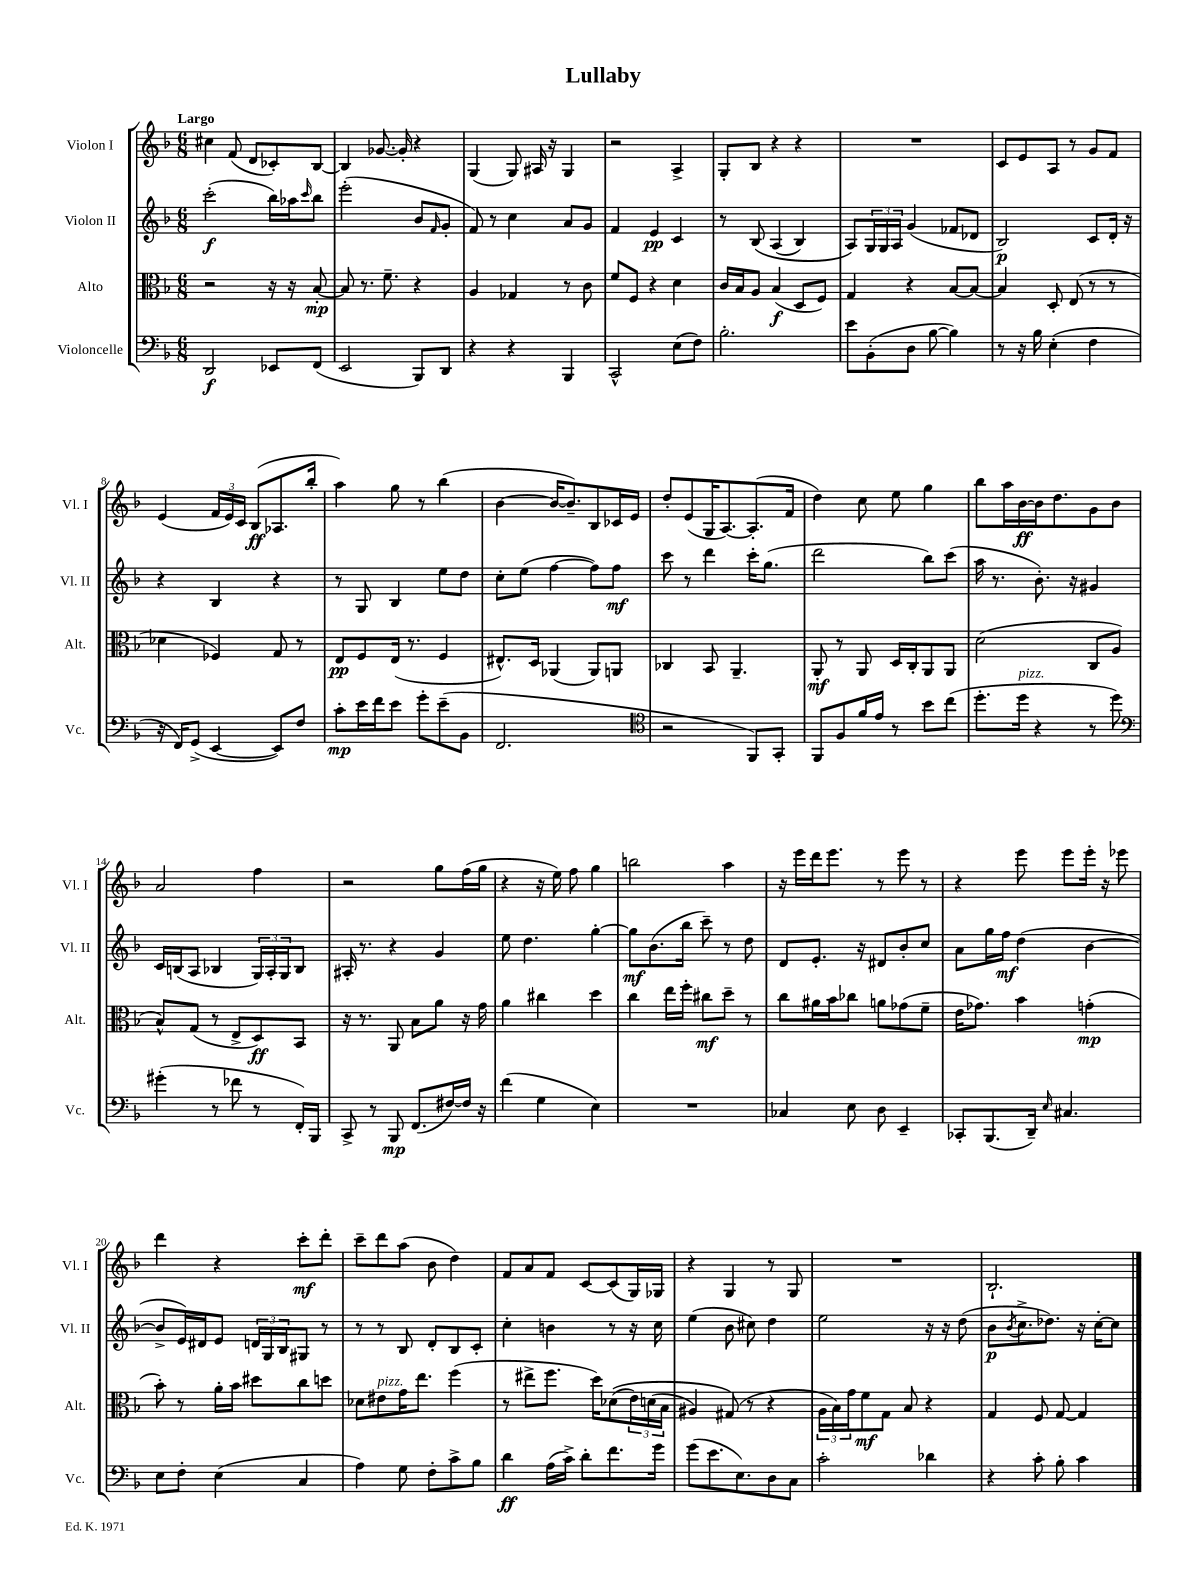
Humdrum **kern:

**kern	**dynam	**kern	**dynam	**kern	**dynam	**kern	**dynam
*part4	*part4	*part3	*part3	*part2	*part2	*part1	*part1
*staff4	*staff4	*staff3	*staff3	*staff2	*staff2	*staff1	*staff1
*I"Violoncelle	*	*I"Alto	*	*I"Violon II	*	*I"Violon I	*
*I'Vc.	*	*I'Alt.	*	*I'Vl. II	*	*I'Vl. I	*
*clefF4	*	*clefC3	*	*clefG2	*	*clefG2	*
*k[b-]	*	*k[b-]	*	*k[b-]	*	*k[b-]	*
*M6/8	*	*M6/8	*	*M6/8	*	*M6/8	*
=1	=1	=1	=1	=1	=1	=1	=1
!	!	!	!	!	!	!LO:TX:a:B:t=Largo	!
2DD/	f	2r	.	(2ccc'\	f	4cc#X\	.
.	.	.	.	.	.	(8f/	.
.	.	.	.	.	.	8d/L	.
8EE-X/L	.	16r	.	16bb-\LL)	.	8c-X'/)	.
.	.	16r	.	16aa-X\J	.	.	.
.	.	.	.	16qqccc/	.	.	.
(8FF/J	.	[8B-'/	mp	8bb-\J	.	[8B-/J	.
=2	=2	=2	=2	=2	=2	=2	=2
2EE/	.	8B-/]	.	(2eee'\	.	4B-/]	.
.	.	8.r	.	.	.	.	.
.	.	.	.	.	.	[8.g-X/	.
.	.	8.f~\	.	.	.	.	.
.	.	.	.	.	.	16g-'/]	.
8BBB-/L)	.	4r	.	8b-/L	.	4r	.
.	.	.	.	16qqf/	.	.	.
8DD/J	.	.	.	8g'/J	.	.	.
=3	=3	=3	=3	=3	=3	=3	=3
4r	.	4A/	.	8f/)	.	(4G/	.
.	.	.	.	8r	.	.	.
4r	.	4G-X/	.	4cc\	.	8G/)	.
.	.	.	.	.	.	16A#X/	.
.	.	.	.	.	.	16r	.
4BBB-/	.	8r	.	8a/L	.	4G/	.
.	.	8c\	.	8g/J	.	.	.
=4	=4	=4	=4	=4	=4	=4	=4
2CC^^/	.	8f/L	.	4f/	.	2r	.
.	.	8F/J	.	.	.	.	.
.	.	4r	.	4e/	pp	.	.
(8E\L	.	4d\	.	4c/	.	4A^/	.
8F\J)	.	.	.	.	.	.	.
=5	=5	=5	=5	=5	=5	=5	=5
2.B-'\	.	16c/LL	.	8r	.	8G'/L	.
.	.	16B-/J	.	.	.	.	.
.	.	8A/J	.	(8B-/	.	8B-/J	.
.	.	(4B-/	f	(4A/	.	4r	.
.	.	8D/L	.	4B-/)	.	4r	.
.	.	8F/J)	.	.	.	.	.
=6	=6	=6	=6	=6	=6	=6	=6
8e\L	.	4G/	.	8A/L)	.	2.r	.
(8BB-'\	.	.	.	24G/L	.	.	.
.	.	.	.	24G/	.	.	.
.	.	.	.	24A/JJ	.	.	.
8D\J	.	4r	.	(4g/	.	.	.
[8B-\	.	.	.	.	.	.	.
4B-\])	.	[8B-/L	.	8f-X/L	.	.	.
.	.	8B-/J_	.	8d-X/J	.	.	.
=7	=7	=7	=7	=7	=7	=7	=7
8r	.	4B-/]	.	2B-/)	p	8c/L	.
16r	.	.	.	.	.	8e/	.
16B-\	.	.	.	.	.	.	.
(4E'\	.	8D'/	.	.	.	8A/J	.
.	.	(8E/	.	.	.	8r	.
4F\	.	8r	.	8c/L	.	8g/L	.
.	.	8r	.	16d'/Jk	.	8f/J	.
.	.	.	.	16r	.	.	.
!!LO:LB:g=z
=8	=8	=8	=8	=8	=8	=8	=8
16r	.	4d-X\	.	4r	.	(4e/	.
16FF/KL)	.	.	.	.	.	.	.
(8GG^/J	.	.	.	.	.	.	.
[4EE/	.	4F-X/)	.	4B-/	.	24f/LL	.
.	.	.	.	.	.	24e/)	.
.	.	.	.	.	.	24c/JJ	.
.	.	.	.	.	.	(8B-/L	ff
8EE/L])	.	8G/	.	4r	.	8.A-X/	.
8F/J	.	8r	.	.	.	.	.
.	.	.	.	.	.	16bb-'/Jk	.
=9	=9	=9	=9	=9	=9	=9	=9
8c'\L	mp	8E/L	pp	8r	.	4aa\)	.
16e\L	.	8F/	.	8G/	.	.	.
16f\J	.	.	.	.	.	.	.
8e\J	.	(16E/Jk	.	4B-/	.	8gg\	.
.	.	8.r	.	.	.	.	.
8g'\L	.	.	.	.	.	8r	.
(8e~\	.	4F/	.	8ee\L	.	(4bb-\	.
8BB-\J	.	.	.	8dd\J	.	.	.
=10	=10	=10	=10	=10	=10	=10	=10
2.FF/	.	8.E#X^^/L)	.	8cc'\L	.	[4b-\	.
.	.	.	.	(8ee\J	.	.	.
.	.	16D/Jk	.	.	.	.	.
.	.	(4AA-X/	.	[4ff\	.	16b-/KL_	.
.	.	.	.	.	.	8.b-~/])	.
.	.	8AA-/L)	.	8ff\L])	.	8B-/	.
.	.	8AAn/J	.	8ff\J	mf	16c-X/L	.
.	.	.	.	.	.	16e/JJ	.
=11	=11	=11	=11	=11	=11	=11	=11
*clefC4	*	*	*	*	*	*	*
2r	.	4C-X/	.	8ccc\	.	8dd'/L	.
.	.	.	.	8r	.	(8e/	.
.	.	8BB-/	.	4ddd\	.	16G/K	.
.	.	.	.	.	.	[8.A/)	.
.	.	4.AA~/	.	.	.	.	.
8FF/L)	.	.	.	16ccc'\KL	.	(8.A'/]	.
.	.	.	.	(8.gg\J	.	.	.
8GG'/J	.	.	.	.	.	.	.
.	.	.	.	.	.	16f/Jk	.
=12	=12	=12	=12	=12	=12	=12	=12
8FF/L	.	8AA'/	mf	2ddd\	.	4dd\)	.
8F/	.	8r	.	.	.	.	.
16f/L	.	8AA/	.	.	.	8cc\	.
16e/JJ	.	.	.	.	.	.	.
8r	.	16D/LL	.	.	.	8ee\	.
.	.	16C'/J	.	.	.	.	.
8b-\L	.	8AA/	.	8bb-\L)	.	4gg\	.
(8cc\J	.	8AA/J	.	(8ccc\J	.	.	.
=13	=13	=13	=13	=13	=13	=13	=13
8.dd'\L	.	(2d\	.	16aa\	.	8bb-\L	.
.	.	.	.	8.r	.	.	.
.	.	.	.	.	.	16aa\L	.
!LO:TX:a:i:t=pizz.	!	!	!	!	!	!	!
16dd\Jk	.	.	.	.	.	[16b-\	ff
4r	.	.	.	8.b-'\)	.	16b-\J]	.
.	.	.	.	.	.	8.dd\	.
.	.	.	.	16r	.	.	.
8r	.	8C/L	.	4g#X/	.	8g\	.
8dd\)	.	8A/J	.	.	.	8b-\J	.
!!LO:LB:g=z
=14	=14	=14	=14	=14	=14	=14	=14
*clefF4	*	*	*	*	*	*	*
(4g#X'\	.	8B-^^/L)	.	16c/LL	.	2a/	.
.	.	.	.	(16Bn/J	.	.	.
.	.	(8G/J	.	8A/J	.	.	.
8r	.	8r	.	4B-X/	.	.	.
8f-X\	.	8E^/L	.	.	.	.	.
8r	.	8D/)	ff	24G/LL)	.	4ff\	.
.	.	.	.	24A'/	.	.	.
.	.	.	.	24G/J	.	.	.
16FF'/LL)	.	8BB-/J	.	8B-/J	.	.	.
16BBB-/JJ	.	.	.	.	.	.	.
=15	=15	=15	=15	=15	=15	=15	=15
8CC^/	.	16r	.	16A#X'/	.	2r	.
.	.	8.r	.	8.r	.	.	.
8r	.	.	.	.	.	.	.
8BBB-/	mp	8AA/	.	4r	.	.	.
(8.FF/L	.	8B-\L	.	.	.	.	.
.	.	8a\J	.	4g/	.	8gg\L	.
[16F#X/L)	.	.	.	.	.	.	.
16F#/JJ]	.	16r	.	.	.	(16ff\L	.
16r	.	16g\	.	.	.	16gg\JJ	.
=16	=16	=16	=16	=16	=16	=16	=16
(4f\	.	4a\	.	8ee\	.	4r	.
.	.	.	.	4.dd\	.	.	.
4G\	.	4cc#X\	.	.	.	16r	.
.	.	.	.	.	.	16ee\)	.
.	.	.	.	.	.	8ff\	.
4E\)	.	4dd\	.	[4gg'\	.	4gg\	.
=17	=17	=17	=17	=17	=17	=17	=17
2.r	.	4cc\	.	8gg\L]	mf	2bbn\	.
.	.	.	.	(8.b-\	.	.	.
.	.	16ee\LL	.	.	.	.	.
.	.	16ff'\JJ	.	16bb-\Jk	.	.	.
.	.	8cc#X\L	mf	8ccc~\)	.	.	.
.	.	8dd~\J	.	8r	.	4aa\	.
.	.	8r	.	8dd\	.	.	.
=18	=18	=18	=18	=18	=18	=18	=18
4C-X/	.	8cc\L	.	8d/L	.	16r	.
.	.	.	.	.	.	16eee\LL	.
.	.	16a#X\L	.	8.e'/J	.	16ddd\J	.
.	.	16b-\J	.	.	.	8.eee\J	.
8E\	.	8cc-X\J	.	.	.	.	.
.	.	.	.	16r	.	.	.
8D\	.	8an\L	.	8d#X/L	.	8r	.
4EE~/	.	(8g-X\	.	8b-'/	.	8eee\	.
.	.	8f~\J	.	8cc/J	.	8r	.
=19	=19	=19	=19	=19	=19	=19	=19
8CC-X'/L	.	16e\KL	.	8a\L	.	4r	.
.	.	8.g-X\J)	.	.	.	.	.
(8.BBB-/	.	.	.	16gg\L	.	.	.
.	.	.	.	16ff\JJ	mf	.	.
.	.	4b-\	.	(4dd\	.	8eee\	.
16DD~/Jk)	.	.	.	.	.	.	.
16qqE/	.	.	.	.	.	.	.
4.C#X/	.	.	.	.	.	8eee\L	.
.	.	(4gn'\	mp	[4b-\	.	16eee'\Jk	.
.	.	.	.	.	.	16r	.
.	.	.	.	.	.	8eee-X\	.
!!LO:LB:g=z
=20	=20	=20	=20	=20	=20	=20	=20
8E\L	.	8b-'\)	.	8b-^/L]	.	4ddd\	.
8F'\J	.	8r	.	16e/L)	.	.	.
.	.	.	.	16d#X/J	.	.	.
(4E\	.	16a'\LL	.	8e/J	.	4r	.
.	.	16b-\JJ	.	.	.	.	.
.	.	8dd#X\L	.	24dn/LL	.	.	.
.	.	.	.	24G/	.	.	.
.	.	.	.	24B-/J	.	.	.
4C/	.	8cc\	.	8G#X/J	.	8ccc'\L	mf
.	.	8ddn\J	.	8r	.	8ddd'\J	.
=21	=21	=21	=21	=21	=21	=21	=21
4A\)	.	8d-X\L	.	8r	.	8ccc~\L	.
!	!	!LO:TX:a:i:t=pizz.	!	!	!	!	!
.	.	8e#X\	.	8r	.	8ddd\	.
8G\	.	16g\K	.	8B-/	.	(8aa\J	.
.	.	8.ee\J	.	.	.	.	.
8F'\L	.	.	.	8d'/L	.	8b-\	.
8c^\	.	(4ff\	.	8B-/	.	4dd\)	.
8B-\J	.	.	.	8c'/J	.	.	.
=22	=22	=22	=22	=22	=22	=22	=22
4d\	ff	8r	.	4cc'\	.	8f/L	.
.	.	8ee#X^\L	.	.	.	8a/	.
(16A\LL	.	8.ff\J	.	4bn\	.	8f/J	.
16c^\JJ)	.	.	.	.	.	.	.
8d'\L	.	.	.	.	.	[8c/L	.
.	.	16dd\KL)	.	.	.	.	.
8.f\	.	((8d-X\	.	8r	.	(8c/]	.
.	.	24e\L)	.	16r	.	16G/L)	.
.	.	(24dn\	.	.	.	.	.
16g\Jk	.	.	.	16cc\	.	16G-X/JJ	.
.	.	24B-\JJ	.	.	.	.	.
=23	=23	=23	=23	=23	=23	=23	=23
(8g\L	.	4A#X/)	.	(4ee\	.	4r	.
8.e\	.	.	.	.	.	.	.
.	.	(8G#X/)	.	8b-\	.	4G/	.
8.E\)	.	.	.	.	.	.	.
.	.	8r	.	8cc#X\)	.	.	.
8D\	.	4r	.	4dd\	.	8r	.
8C\J	.	.	.	.	.	8G/	.
=24	=24	=24	=24	=24	=24	=24	=24
2c'\	.	24A\LL	.	2ee\	.	2.r	.
.	.	24B-\)	.	.	.	.	.
.	.	24g\J	.	.	.	.	.
.	.	8f\	mf	.	.	.	.
.	.	8G\J	.	.	.	.	.
.	.	8B-/	.	.	.	.	.
4d-X\	.	4r	.	16r	.	.	.
.	.	.	.	16r	.	.	.
.	.	.	.	(8dd\	.	.	.
=25	=25	=25	=25	=25	=25	=25	=25
4r	.	4G/	.	8b-\L	p	2.B-`/	.
.	.	.	.	8qb-/	.	.	.
.	.	.	.	8.cc^\	.	.	.
8c'\	.	8F/	.	.	.	.	.
.	.	.	.	8.dd-X\J)	.	.	.
8B-'\	.	[8G/	.	.	.	.	.
4c\	.	4G/]	.	16r	.	.	.
.	.	.	.	[16cc'\KL	.	.	.
.	.	.	.	8cc\J]	.	.	.
==	==	==	==	==	==	==	==
*-	*-	*-	*-	*-	*-	*-	*-
